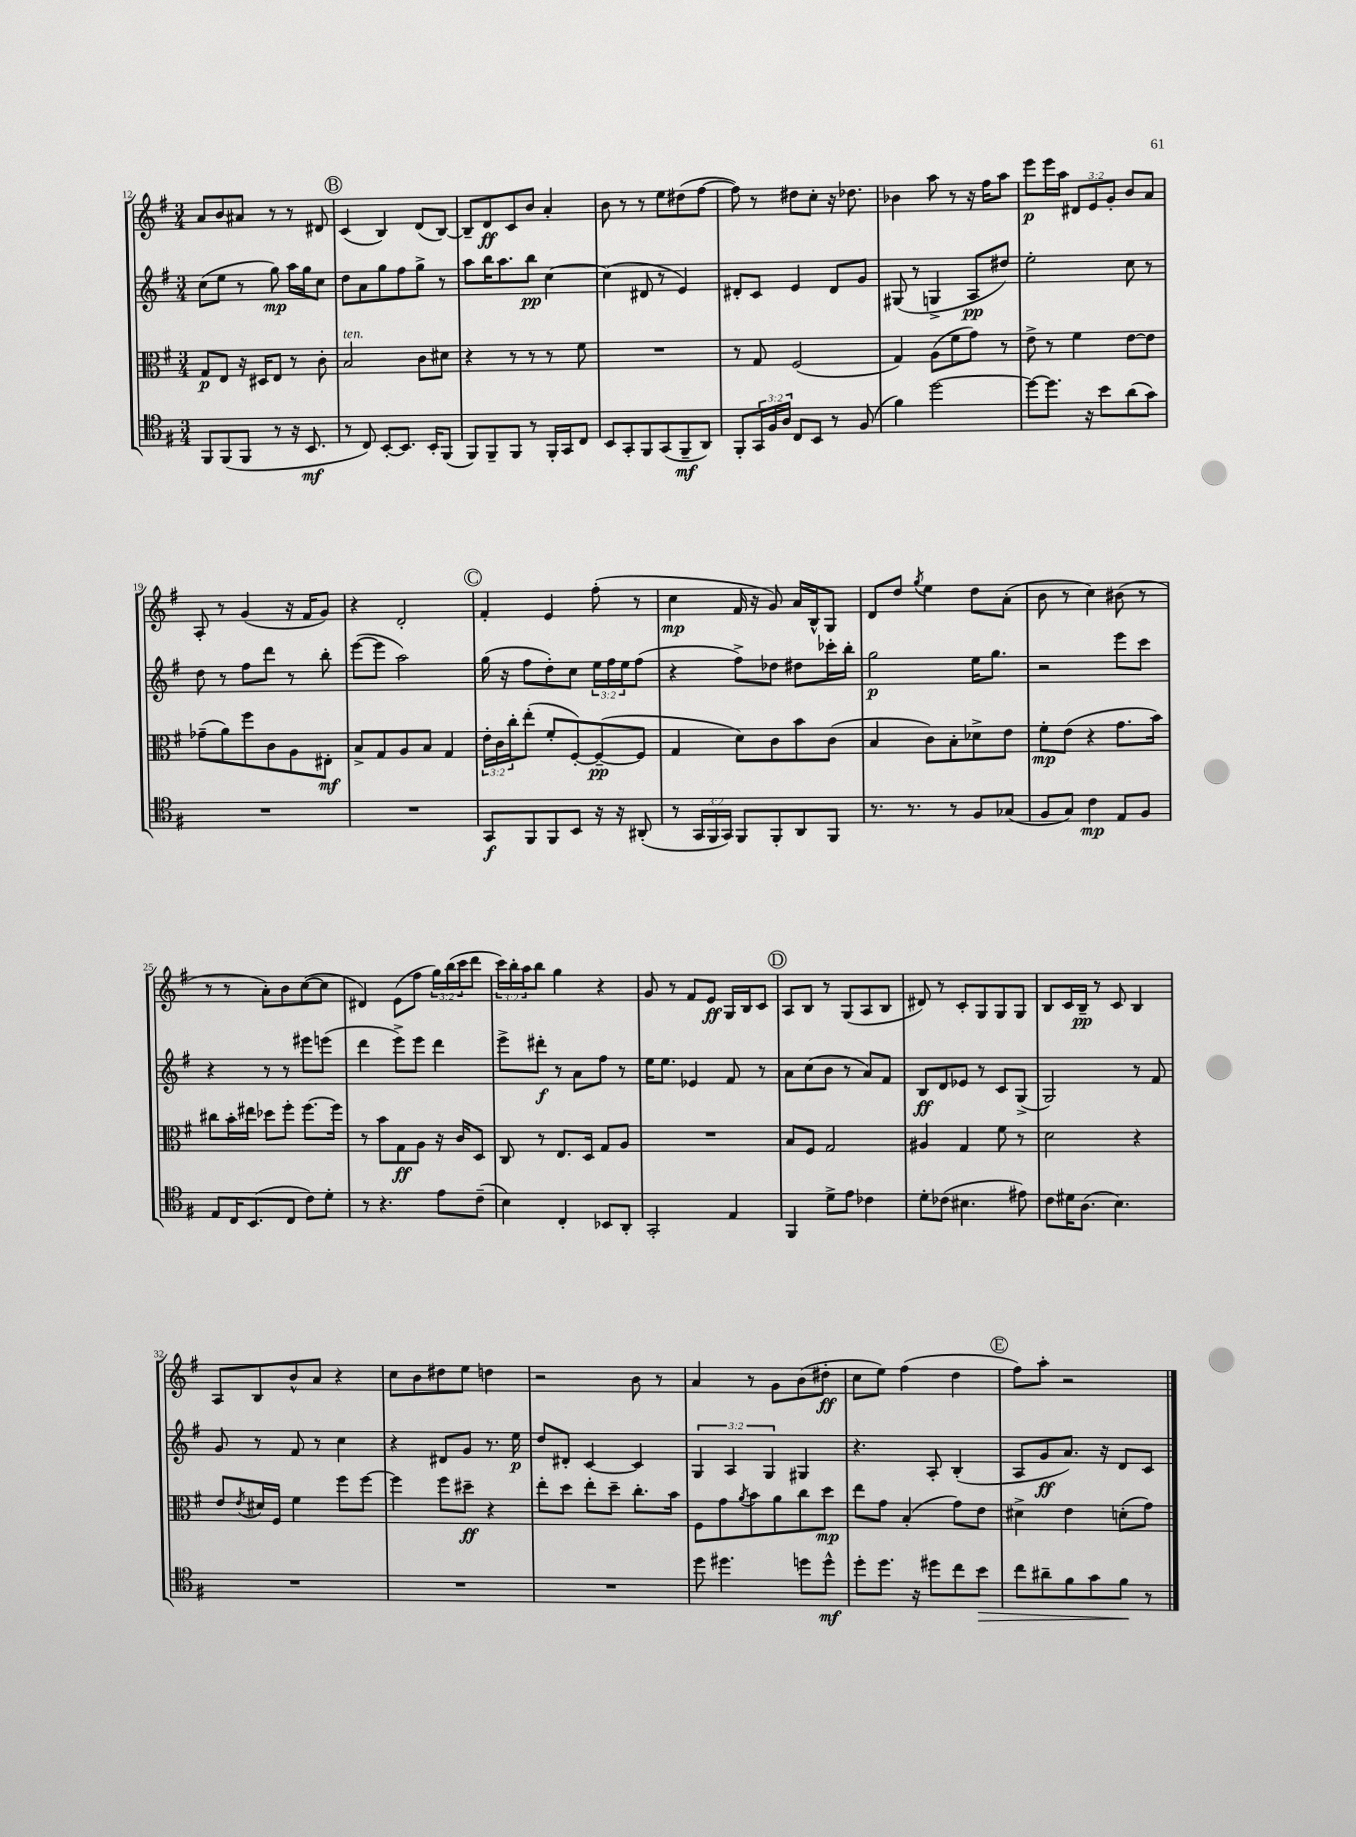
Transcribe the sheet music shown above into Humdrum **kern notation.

**kern	**dynam	**kern	**dynam	**kern	**dynam	**kern	**dynam
*part4	*part4	*part3	*part3	*part2	*part2	*part1	*part1
*staff4	*staff4	*staff3	*staff3	*staff2	*staff2	*staff1	*staff1
*clefC4	*	*clefC3	*	*clefG2	*	*clefG2	*
*k[f#]	*	*k[f#]	*	*k[f#]	*	*k[f#]	*
*M3/4	*	*M3/4	*	*M3/4	*	*M3/4	*
=12	=12	=12	=12	=12	=12	=12	=12
8FF#/L	.	8G/L	p	(8cc\L	.	8a/L	.
(8FF#/	.	8E/J	.	8ee\J	.	8b/	.
8FF#/J	.	16r	.	8r	.	8a#X/J	.
.	.	16D#X/KL	.	.	.	.	.
8r	.	8E/J	.	8gg\)	mp	8r	.
16r	.	8r	.	16aa\LL	.	8r	.
8.BB/	mf	.	.	16gg\J	.	.	.
.	.	8c'\	.	8cc\J	.	8d#X/	.
!!LO:REH:place=s1:t=B
=13	=13	=13	=13	=13	=13	=13	=13
!	!	!LO:TX:a:i:t=ten.	!	!	!	!	!
8r	.	2B/	.	8dd\L	.	(4c/	.
8C/)	.	.	.	8a\	.	.	.
[8BB'/L	.	.	.	8gg\	.	4B/)	.
8.BB/J]	.	.	.	8ff#\	.	.	.
.	.	8c\L	.	8gg^\J	.	(8d/L	.
16BB'/KL	.	.	.	.	.	.	.
(8FF#/J	.	8d#X\J	.	8r	.	[8B/J)	.
=14	=14	=14	=14	=14	=14	=14	=14
8FF#/L)	.	4r	.	8aa\L	.	8B~/L]	.
8FF#~/	.	.	.	16bb\K	.	8d/	ff
.	.	.	.	8.aa\	.	.	.
8FF#/J	.	8r	.	.	.	8c/	.
8r	.	8r	.	8bb\J	pp	8b/J	.
16FF#'/LL	.	8r	.	[4cc\	.	4a'/	.
16GG/J	.	.	.	.	.	.	.
8C/J	.	8f#\	.	.	.	.	.
=15	=15	=15	=15	=15	=15	=15	=15
8BB/L	.	2.r	.	(4cc\]	.	8b\	.
8GG'/	.	.	.	.	.	8r	.
8FF#/	.	.	.	8d#X/	.	8r	.
(8GG/	.	.	.	8r	.	8ee\L	.
8FF#~/	mf	.	.	4e/)	.	(8dd#X\	.
8AA/J)	.	.	.	.	.	[8ff#\J	.
=16	=16	=16	=16	=16	=16	=16	=16
8FF#'/L	.	8r	.	8d#X'/L	.	8ff#\])	.
24GG/L	.	8G/	.	8c/J	.	8r	.
24F#/	.	.	.	.	.	.	.
24A/JJ	.	.	.	.	.	.	.
8C/L	.	(2F#/	.	4e/	.	8dd#X\L	.
8BB/J	.	.	.	.	.	8cc'\J	.
8r	.	.	.	8d#/L	.	16r	.
.	.	.	.	.	.	8.dd-X\	.
(8F#/	.	.	.	8g/J	.	.	.
=17	=17	=17	=17	=17	=17	=17	=17
4f#\)	.	4G/)	.	(8G#X/	.	4b-X\	.
.	.	.	.	8r	.	.	.
[2dd\	.	(8A\L	.	4Gn^/	.	8aa\	.
.	.	8f#\	.	.	.	8r	.
.	.	8g\J)	.	8A/L	pp	16r	.
.	.	.	.	.	.	16ff#\KL	.
.	.	8r	.	8dd#X/J)	.	8aa\J	.
=18	=18	=18	=18	=18	=18	=18	=18
8dd\L_	.	8e^\	.	2ee'\	.	8eee\L	p
8.dd\J]	.	8r	.	.	.	16eee\L	.
.	.	.	.	.	.	16aa\JJ	.
.	.	4f#\	.	.	.	12d#X/L	.
16r	.	.	.	.	.	.	.
.	.	.	.	.	.	12e/	.
8b\L	.	.	.	.	.	.	.
.	.	.	.	.	.	12g'/J	.
(8a\	.	[8e\L	.	8cc\	.	8b/L	.
8g\J)	.	8e\J]	.	8r	.	8a/J	.
!!LO:LB:g=z
=19	=19	=19	=19	=19	=19	=19	=19
2.r	.	(8g-X~\L	.	8dd\	.	8A'/	.
.	.	8a\)	.	8r	.	8r	.
.	.	8ff#\	.	8ff#\L	.	(4g/	.
.	.	8c\	.	8ddd\J	.	.	.
.	.	8A\	.	8r	.	16r	.
.	.	.	.	.	.	16f#/KL	.
.	.	8E#X'\J	mf	8bb'\	.	8g/J)	.
=20	=20	=20	=20	=20	=20	=20	=20
2.r	.	8B^/L	.	([8eee\L	.	4r	.
.	.	8G/	.	8eee\J]	.	.	.
.	.	8A/	.	2aa\)	.	2d'/	.
.	.	8B/J	.	.	.	.	.
.	.	4G/	.	.	.	.	.
!!LO:REH:place=s1:t=C
=21	=21	=21	=21	=21	=21	=21	=21
8GG/L	f	24e'\LL	.	(16gg\	.	4f#'/	.
.	.	24c\	.	.	.	.	.
.	.	.	.	16r	.	.	.
.	.	24cc'\J	.	.	.	.	.
8FF#/	.	(8ee'\J	.	8ff#\L	.	.	.
8FF#/	.	8f#'/L	.	8dd'\)	.	4e/	.
8BB/J	.	[8F#'/)	.	8cc\J	.	.	.
16r	.	(8F#~/_	pp	24ee\LL	.	(8ff#'\	.
.	.	.	.	24ff#\	.	.	.
16r	.	.	.	.	.	.	.
.	.	.	.	24ee\J	.	.	.
(8AA#X'/	.	8F#/J]	.	(8ff#\J	.	8r	.
=22	=22	=22	=22	=22	=22	=22	=22
8r	.	4G/	.	4r	.	4cc\	mp
24GG/LL	.	.	.	.	.	.	.
24FF#/	.	.	.	.	.	.	.
24GG/JJ)	.	.	.	.	.	.	.
8FF#/L	.	8d\L)	.	8ff#^\L)	.	16f#/	.
.	.	.	.	.	.	16r	.
8FF#'/	.	8c\	.	8dd-X\J	.	8g/)	.
8AA/	.	8b\	.	8dd#X\L	.	16a/LL	.
.	.	.	.	.	.	16B^^/J	.
8FF#/J	.	(8c\J	.	16ccc-X'\L	.	8G/J	.
.	.	.	.	16bb'\JJ	.	.	.
=23	=23	=23	=23	=23	=23	=23	=23
8.r	.	4B/	.	2gg\	p	8d/L	.
.	.	.	.	.	.	8dd/J	.
8.r	.	.	.	.	.	.	.
.	.	.	.	.	.	8qgg/	.
.	.	8c\L)	.	.	.	4ee\	.
8r	.	8B'\	.	.	.	.	.
8F#/L	.	8d-X^\	.	16ee\KL	.	8dd\L	.
.	.	.	.	8.gg\J	.	.	.
(8G-X/J	.	8e\J	.	.	.	(8a'\J	.
=24	=24	=24	=24	=24	=24	=24	=24
8F#/L	.	8f#'\L	mp	2r	.	8b\	.
8G/J)	.	(8e\J	.	.	.	8r	.
4c\	mp	4r	.	.	.	4cc\)	.
8E/L	.	8.g\L	.	8eee\L	.	(8b#X\	.
8F#/J	.	.	.	8ccc\J	.	8r	.
.	.	16b\Jk)	.	.	.	.	.
!!LO:LB:g=z
=25	=25	=25	=25	=25	=25	=25	=25
8E/L	.	8cc#X\L	.	4r	.	8r	.
16C/K	.	16b'\L	.	.	.	8r	.
(8.BB/	.	16ee#X\JJ	.	.	.	.	.
.	.	8dd-X\L	.	8r	.	8a'\L)	.
8C/J	.	8ff#'\J	.	8r	.	8b\	.
8c\L)	.	[8.ff#\L	.	8eee#X\L	.	([8cc\	.
8d'\J	.	.	.	(8eeen\J	.	8cc\J]	.
.	.	16ff#\Jk]	.	.	.	.	.
=26	=26	=26	=26	=26	=26	=26	=26
8r	.	8r	.	4ddd\	.	4d#X/)	.
4.r	.	8b\L	.	.	.	.	.
.	.	8G\	ff	8eee^\L)	.	(8e\L	.
.	.	8A\J	.	8eee\J	.	8ff#\J	.
8e\L	.	16r	.	4ddd\	.	24gg\LL)	.
.	.	.	.	.	.	(24bb\	.
.	.	16c/KL	.	.	.	.	.
.	.	.	.	.	.	24ccc\J	.
(8c~\J	.	8D/J	.	.	.	8ddd\J	.
=27	=27	=27	=27	=27	=27	=27	=27
4B\)	.	8C/	.	8eee^\L	.	24ccc\LL)	.
.	.	.	.	.	.	24bb'\	.
.	.	.	.	.	.	24aa\J	.
.	.	8r	.	8ddd#X'\J	f	8bb\J	.
4C'/	.	8.E/L	.	8r	.	4gg\	.
.	.	.	.	8a\L	.	.	.
.	.	16D/Jk	.	.	.	.	.
8BB-X/L	.	8G/L	.	8ff#\J	.	4r	.
8AA'/J	.	8A/J	.	8r	.	.	.
=28	=28	=28	=28	=28	=28	=28	=28
2GG'/	.	2.r	.	16ee\KL	.	8g/	.
.	.	.	.	8.ee\J	.	.	.
.	.	.	.	.	.	8r	.
.	.	.	.	4e-X/	.	8f#/L	.
.	.	.	.	.	.	8e/J	ff
4E/	.	.	.	8f#/	.	16G/LL	.
.	.	.	.	.	.	16B/J	.
.	.	.	.	8r	.	8c/J	.
!!LO:REH:place=s1:t=D
=29	=29	=29	=29	=29	=29	=29	=29
4FF#/	.	8B/L	.	8a\L	.	8A/L	.
.	.	8F#/J	.	(8cc\	.	8B/J	.
8d^\L	.	2G/	.	8b\J	.	8r	.
8e\J	.	.	.	8r	.	(8G/L	.
4c-X\	.	.	.	8a/L)	.	8A/	.
.	.	.	.	8f#/J	.	8B/J	.
=30	=30	=30	=30	=30	=30	=30	=30
8d'\L	.	4A#X/	.	8B/L	ff	8d#X/)	.
(8c-X\J	.	.	.	8d/	.	8r	.
4.B#X\	.	4G/	.	8e-X/J	.	8c'/L	.
.	.	.	.	8r	.	8G/	.
.	.	8f#\	.	8c/L	.	8G/	.
8e#X\)	.	8r	.	(8G^/J	.	8G/J	.
=31	=31	=31	=31	=31	=31	=31	=31
8c\L	.	2d\	.	2G/)	.	8B/L	.
16d#X\K	.	.	.	.	.	16c/L	.
(8.A\J	.	.	.	.	.	16B~/JJ	pp
.	.	.	.	.	.	8r	.
4.B\)	.	.	.	.	.	8c/	.
.	.	4r	.	8r	.	4B/	.
.	.	.	.	8f#/	.	.	.
!!LO:LB:g=z
=32	=32	=32	=32	=32	=32	=32	=32
2.r	.	8e/L	.	8g/	.	8A/L	.
.	.	8qe/	.	.	.	.	.
.	.	16d#X/L	.	8r	.	8B/	.
.	.	16F#/JJ	.	.	.	.	.
.	.	4f#\	.	8f#/	.	8b^^/	.
.	.	.	.	8r	.	8a/J	.
.	.	8ff#\L	.	4cc\	.	4r	.
.	.	[8ff#\J	.	.	.	.	.
=33	=33	=33	=33	=33	=33	=33	=33
2.r	.	4ff#\]	.	4r	.	8cc\L	.
.	.	.	.	.	.	8b\	.
.	.	8ff#\L	.	8d#X/L	.	8dd#X\	.
.	.	8dd#X~\J	ff	8g/J	.	8ee\J	.
.	.	4r	.	8.r	.	4ddn\	.
.	.	.	.	16ee\	p	.	.
=34	=34	=34	=34	=34	=34	=34	=34
2.r	.	8ee'\L	.	8dd/L	.	2r	.
.	.	8dd\J	.	8d#X'/J	.	.	.
.	.	8ee'\L	.	[4c/	.	.	.
.	.	8dd~\J	.	.	.	.	.
.	.	8.cc'\L	.	4c/]	.	8b\	.
.	.	.	.	.	.	8r	.
.	.	16b\Jk	.	.	.	.	.
=35	=35	=35	=35	=35	=35	=35	=35
8dd\	.	8F#\L	.	6G/	.	4a/	.
4.dd#X\	.	8g\	.	.	.	.	.
.	.	.	.	6A/	.	.	.
.	.	8qa/	.	.	.	.	.
.	.	8b\	.	.	.	8r	.
.	.	.	.	6G/	.	.	.
.	.	8a\	.	.	.	8g\L	.
8ddn\L	.	8cc\	.	4G#X/	.	(8b\	.
8dd^^\J	mf	8dd\J	mp	.	.	8dd#X'\J	ff
=36	=36	=36	=36	=36	=36	=36	=36
8dd'\L	.	8ee\L	.	4.r	.	8cc\L	.
8.dd\J	.	8g\J	.	.	.	8ee\J)	.
.	.	(4B'/	.	.	.	(4ff#\	.
16r	.	.	.	.	.	.	.
8dd#X\L	.	.	.	8A'/	.	.	.
8cc\	.	8g\L)	.	(4B'/	.	4dd\	.
!	!LO:HP:b	!	!	!	!	!	!
8b\J	>	8e\J	.	.	.	.	.
!!LO:REH:place=s1:t=E
=37	=37	=37	=37	=37	=37	=37	=37
8cc\L	.	4d#X^\	.	8A/L	.	8ff#\L)	.
8a#X~\	.	.	.	8g/	ff	8aa'\J	.
8f#\	.	4e\	.	8.a/J)	.	2r	.
8g\	.	.	.	.	.	.	.
.	.	.	.	16r	.	.	.
8f#\J	.	(8dn'\L	.	8d/L	.	.	.
8r	]	8g\J)	.	8c/J	.	.	.
==	==	==	==	==	==	==	==
*-	*-	*-	*-	*-	*-	*-	*-
